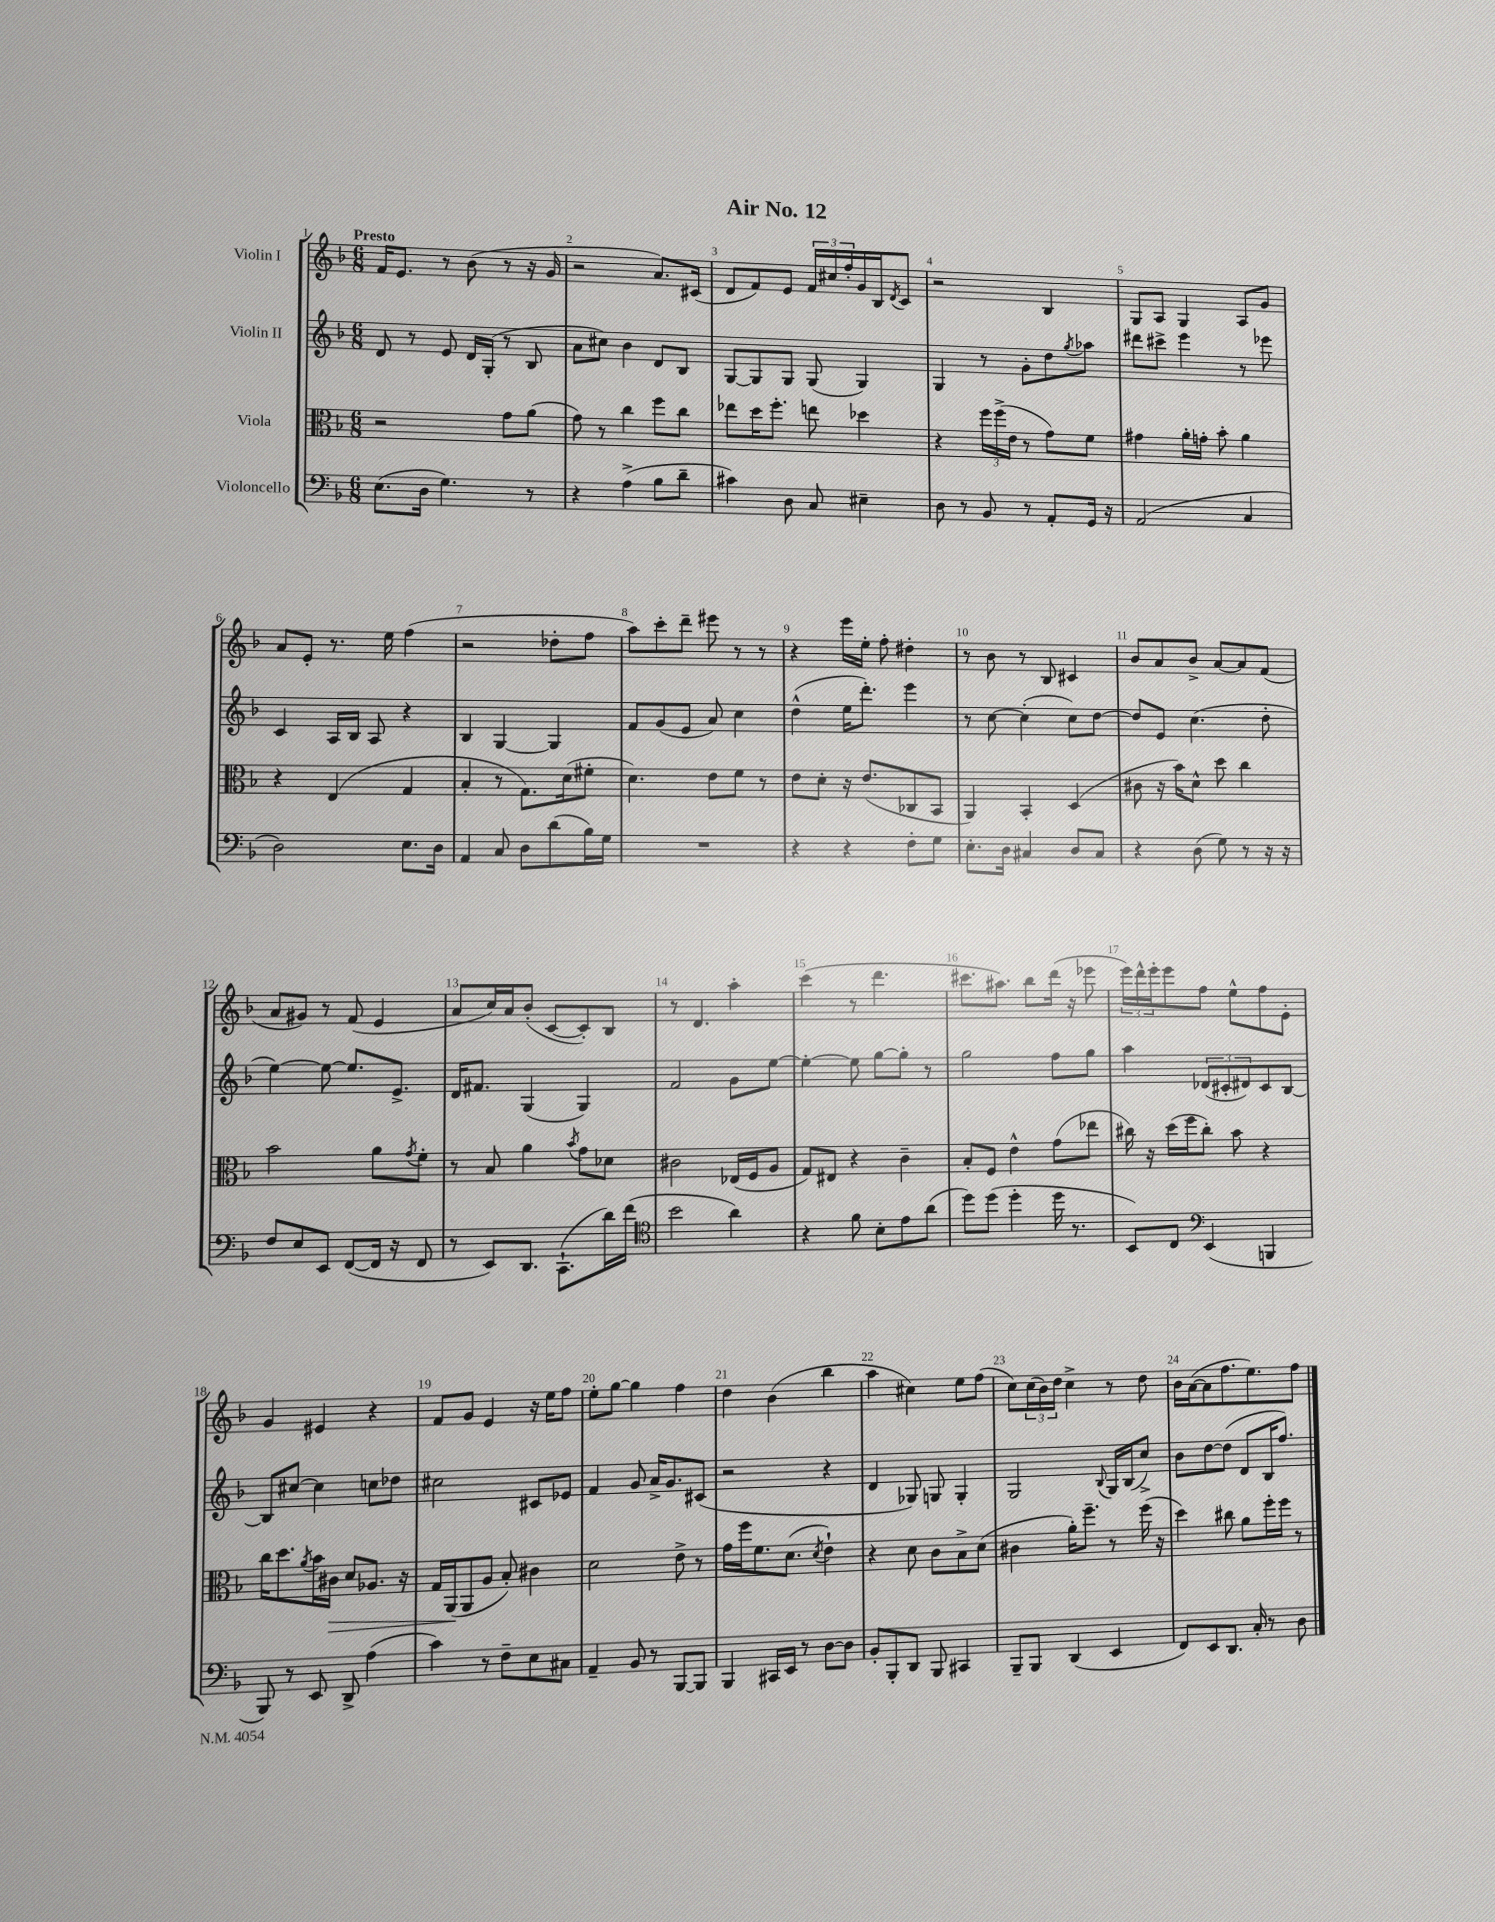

**kern	**kern	**dynam	**kern	**kern
*part4	*part3	*part3	*part2	*part1
*staff4	*staff3	*staff3	*staff2	*staff1
*I"Violoncello	*I"Viola	*	*I"Violin II	*I"Violin I
*clefF4	*clefC3	*	*clefG2	*clefG2
*k[b-]	*k[b-]	*	*k[b-]	*k[b-]
*M6/8	*M6/8	*	*M6/8	*M6/8
=1	=1	=1	=1	=1
!	!	!	!	!LO:TX:a:B:t=Presto
(8.E\L	2r	.	8d/	16f/KL
.	.	.	.	8.e/J
.	.	.	8r	.
16D\Jk	.	.	.	.
4.G\)	.	.	8e/	8r
.	.	.	16d/LL	(8b-\
.	.	.	(16G'/JJ	.
.	8g\L	.	8r	8r
8r	(8a\J	.	8B-/	16r
.	.	.	.	16g/
=2	=2	=2	=2	=2
4r	8g\)	.	8a\L	2r
.	8r	.	8cc#X\J)	.
(4A^\	4cc\	.	4b-\	.
8B-\L	8ff\L	.	8d/L	8.a/L)
8d~\J	8cc\J	.	8B-/J	.
.	.	.	.	(16c#X/Jk
=3	=3	=3	=3	=3
4c#X\)	8ee-X\L	.	[8G/L	8d/L
.	16dd\K	.	8G/]	8f/)
.	8.ff'\J	.	.	.
8D\	.	.	8G/J	8e/J
8C/	8een\	.	(8G/	24f/LL
.	.	.	.	24cc#X/
.	.	.	.	24ff'/
4E#X~\	4dd-X\	.	4G/)	16g/
.	.	.	.	16B-/J
.	.	.	.	8qd/
.	.	.	.	8c/J
=4	=4	=4	=4	=4
8D\	4r	.	4G/	2r
8r	.	.	.	.
8BB-/	24ff\LL	.	8r	.
.	(24ff^\	.	.	.
.	24e\JJ	.	.	.
8r	8r	.	8g'\L	.
8AA'/L	8g\L)	.	8dd\	4B-/
.	.	.	8qgg/	.
16GG/Jk	8f\J	.	8aa-X\J	.
16r	.	.	.	.
=5	=5	=5	=5	=5
(2AA/	4g#X\	.	8ddd#X\L	8G/L
.	.	.	8ccc#X^\J	8A/J
.	16a'\LL	.	4eee\	4G/
.	16gn'\JJ	.	.	.
.	8b-'\	.	.	.
4C/	4a\	.	8r	8A/L
.	.	.	8eee-X\	8g/J
!!LO:LB:g=z
=6	=6	=6	=6	=6
2D\)	4r	.	4c/	8a/L
.	.	.	.	8e'/J
.	(4E/	.	16A/LL	8.r
.	.	.	16B-/JJ	.
.	.	.	8A/	.
.	.	.	.	16ee\
8.E\L	4G/	.	4r	(4ff\
16D\Jk	.	.	.	.
=7	=7	=7	=7	=7
4AA/	4B-'/	.	4B-/	2r
8C/	8r	.	[4G/	.
8D\L	8.G\L)	.	.	.
(8d\	.	.	4G/]	8dd-X'\L
.	(16d\k	.	.	.
16B-\L)	8f#X'\J	.	.	8ff\J
16G\JJ	.	.	.	.
=8	=8	=8	=8	=8
2.r	4.d\)	.	8f/L	8aa\L)
.	.	.	(8g/	8ccc'\
.	.	.	8e/J	8ddd~\J
.	8e\L	.	8a/)	8eee#X\
.	8f\J	.	4cc\	8r
.	8r	.	.	8r
=9	=9	=9	=9	=9
4r	8e\L	.	(4dd^^\	4r
.	8d'\J	.	.	.
4r	16r	.	16ee\KL	16eee\LL
.	(8.e/L	.	8.ddd'\J)	16ee'\JJ
.	.	.	.	8ff'\
8F'\L	8C-X/	.	4eee\	4dd#X'\
8G\J	8BB-/J	.	.	.
=10	=10	=10	=10	=10
8.E'\L	4AA/)	.	8r	8r
.	.	.	[8cc\	8b-\
16D\Jk	.	.	.	.
4C#X/	4BB-'/	.	(4cc'\]	8r
.	.	.	.	8B-/
8D/L	(4D/	.	8cc\L)	4c#X/
8C#/J	.	.	[8dd\J	.
=11	=11	=11	=11	=11
4r	8c#X\	.	8dd/L]	8b-/L
.	16r	.	8e/J	8a/
.	16b-\KL)	.	.	.
(8D\	8d^^\J	.	(4.cc\	8b-^/J
8G\)	8dd\	.	.	[8a/L
8r	4cc\	.	.	8a/]
16r	.	.	8dd'\	(8f/J
16r	.	.	.	.
!!LO:LB:g=z
=12	=12	=12	=12	=12
8F/L	2b-\	.	[4ee\)	8a/L
8E/	.	.	.	8g#X/J)
8EE/J	.	.	8ee\_	8r
([8FF/L	.	.	8.ee/L]	(8f/
16FF/Jk]	8a\L	.	.	4e/
16r	.	.	8.e^/J	.
.	8qg/	.	.	.
8FF/	8f'\J	.	.	.
=13	=13	=13	=13	=13
8r	8r	.	16d/KL	8a/L
.	.	.	8.f#X/J	.
8EE/L)	8B-/	.	.	16cc/L)
.	.	.	.	16a/J
8.DD/J	4a\	.	(4G/	(8b-'/J
.	.	.	.	[8c/L
(8.CC`\L	.	.	.	.
.	8qb-/	.	.	.
.	8g\L	.	4G/)	8c'/])
16d\L)	8d-X\J	.	.	8B-/J
(16f\JJ	.	.	.	.
=14	=14	=14	=14	=14
*clefC4	*	*	*	*
2b-\	2c#X\	.	2f/	8r
.	.	.	.	4.d/
4a\)	(16E-X/LL	.	8g\L	4aa'\
.	16F/J	.	.	.
.	8A/J	.	[8ee\J	.
=15	=15	=15	=15	=15
4r	8G/L)	.	4ee'\_	(4ccc\
.	8E#X/J	.	.	.
8f\	4r	.	8ee\]	8r
8B-'\L	.	.	[8gg\L	4.ddd\
8e\	4c~\	.	8gg'\J]	.
(8a\J	.	.	8r	.
=16	=16	=16	=16	=16
8dd\L)	8B-'/L	.	2gg\	8.ccc#X\L
(8dd\J	8F/J	.	.	.
.	.	.	.	8.aa#X\J)
4dd'\	4e^^\	.	.	.
.	.	.	.	8bb-\L
16dd\	(8g\L	.	8ff\L	(16ddd\Jk
8.r	.	.	.	16r
.	8ee-X\J	.	8gg\J	8eee-X\
=17	=17	=17	=17	=17
8BB-/L)	16cc#X\)	.	4aa\	24eee\LL)
.	.	.	.	24ddd^^\
.	16r	.	.	.
.	.	.	.	24eee'\J
8C/J	(16dd\LL	.	.	8eee\
.	16ff\J	.	.	.
*clefF4	*	*	*	*
(4EE/	8cc#'\J)	.	(12d-X/L	8ff\J
.	.	.	12c#X'/	.
.	8b-\	.	.	8ee^^\L
.	.	.	12d#X/)	.
4BBBn/	4r	.	8c#/	8ff\
.	.	.	[8B-/J	8e'\J
!!LO:LB:g=z
=18	=18	=18	=18	=18
8BBB-/)	16cc\KL	.	8B-/L]	4g/
.	8.dd\	.	.	.
8r	.	.	[8cc#X/J	.
.	8qa/	.	.	.
8EE/	16b-\L	.	4cc#\]	4e#X/
!	!	!LO:HP:b	!	!
.	16c#X\JJ	>	.	.
8DD^/	8d/L	.	.	.
(4A\	8.A-X/J	.	8ccn\L	4r
.	.	.	8dd-X\J	.
.	16r	.	.	.
=19	=19	=19	=19	=19
4c\)	16G/LL	.	2cc#X\	8f/L
.	(16AA/J	.	.	.
.	8AA/	]	.	8g/J
8r	8A/J	.	.	4e/
8F~\L	8B-'/)	.	.	.
8E\	4c#X\	.	8c#X/L	16r
.	.	.	.	16ee\KL
8C#X\J	.	.	8e-X/J	8ff\J
=20	=20	=20	=20	=20
4AA~/	2d\	.	4f/	8ee'\L
.	.	.	.	[8gg\J
8BB-/	.	.	8g/	4gg\]
8r	.	.	16a^/KL	.
.	.	.	8.g/	.
[8BBB-/L	8e^\	.	.	4ff\
8BBB-/J]	8r	.	(8c#X/J	.
=21	=21	=21	=21	=21
4BBB-/	16g\LL	.	2r	4dd\
.	16ff\J	.	.	.
.	8.f\	.	.	.
16CC#X/LL	.	.	.	(4b-\
16EE/JJ	(8.d\J	.	.	.
8r	.	.	.	.
.	8qd/	.	.	.
[8D\L	4e`\)	.	4r	4bb-\
8D\J]	.	.	.	.
=22	=22	=22	=22	=22
8BB-'/L	4r	.	4d/	4aa\
8BBB-'/	.	.	.	.
8DD/J	8d\	.	8G-X/)	4cc#X\)
8BBB-/	8c\L	.	8Gn/	.
4CC#X/	8B-^\	.	4G'/	8ee\L
.	(8d\J	.	.	(8ff\J
=23	=23	=23	=23	=23
8BBB-~/L	4c#X\	.	2G/	8cc\L)
8BBB-/J	.	.	.	(24cc\L
.	.	.	.	24b-\)
.	.	.	.	24dd\JJ
(4DD/	16a'\KL)	.	.	4cc^\
.	8.ff~\J	.	.	.
.	.	.	8qqB-/	.
4EE/	8r	.	16G/LL	8r
.	.	.	(16B-/J	.
.	(16ff\	.	8cc^/J)	8dd\
.	16r	.	.	.
=24	=24	=24	=24	=24
8FF/L)	4dd\)	.	8b-\L	16b-\LL
.	.	.	.	([16a\J
8EE/	.	.	[8dd\	8a\]
8.DD/J	8cc#X\	.	(8dd\J]	8.ff\
.	8a\L	.	8d/L	.
16C'/	.	.	.	8.ee\)
8r	16ff'\L	.	16B-/K	.
.	16ff\JJ	.	8.ff/J)	.
8D\	8r	.	.	8ff\J
==	==	==	==	==
*-	*-	*-	*-	*-
